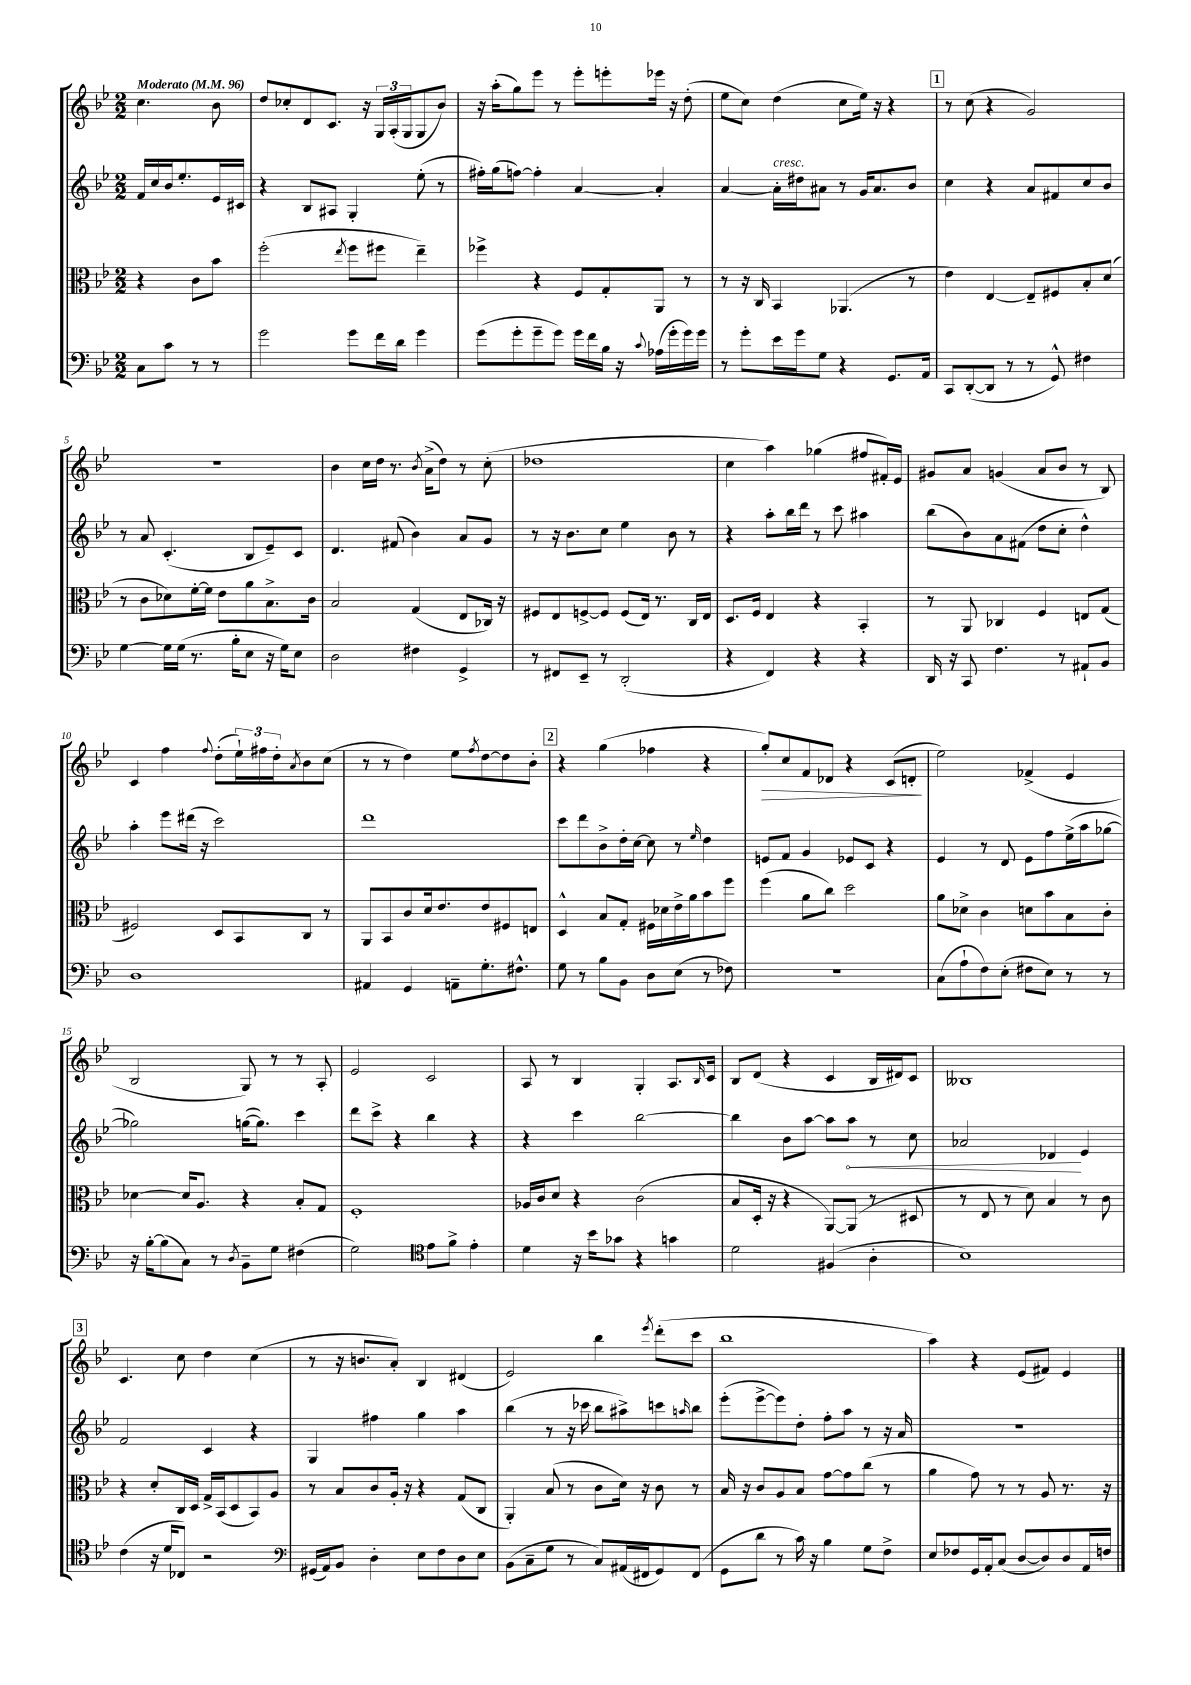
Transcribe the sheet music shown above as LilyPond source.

<<
\new StaffGroup <<
\new Staff = "s0" {
    \clef treble \key bes \major \numericTimeSignature \time 2/2 \partial 2 \tempo "Moderato" 4 = 96
    c''4. bes'8 |
    d''8 ces''8-. d'8 c'8. r16 \tuplet 3/2 { g16 a16-.( g16 } g8 bes'8) |
    r16 a''16-.( g''8) ees'''8 r8 ees'''8-. e'''8-. ees'''16 r16 d''8-.( |
    ees''8 c''8) d''4( c''8 ees''16) r16 r4 |
    \mark \markup { \box "1" } r8 c''8( r4 g'2) |
    r1 |
    bes'4 c''16 d''16 r8. \acciaccatura { bes'8 } a'16->( d''8) r8 c''8-.( |
    des''1 |
    c''4 a''4) ges''4( fis''8 fis'16-.) ees'16 |
    gis'8 a'8 g'4( a'8 bes'8 r8 bes8) |
    c'4 f''4 \appoggiatura { f''8 } d''8-.( \tuplet 3/2 { ees''16-!) fis''16 d''16-. } \acciaccatura { a'8 } bes'8 c''8( |
    r8 r8 d''4) ees''8 \acciaccatura { f''8 } d''8~ d''8 bes'8-. |
    \mark \markup { \box "2" } r4 g''4( fes''4 r4 |
    g''8-.\>) c''8 f'8 des'8 r4 c'8( d'8-.\! |
    ees''2) fes'4->( ees'4 |
    bes2 g8) r8 r8 a8-. |
    ees'2 c'2 |
    a8 r8 bes4 g4-. a8. \grace { bes16 } c'16 |
    bes8 d'8( r4 c'4 bes16 dis'16) c'8 |
    beses1 |
    \mark \markup { \box "3" } c'4. c''8 d''4 c''4( |
    r8 r16 b'8. a'8-.) bes4 dis'4( |
    ees'2) bes''4 \acciaccatura { ees'''8 } d'''8-.( c'''8 |
    bes''1 |
    a''4) r4 ees'8( fis'8) ees'4 \bar "|." |
}
\new Staff = "s1" {
    \clef treble \key bes \major \numericTimeSignature \time 2/2 \partial 2
    f'16 c''16 bes'16 ees''8.-. ees'16 cis'16 |
    r4 bes8 ais8 g4-. ees''8-.( r8 |
    fis''16-.) g''16( f''8~) f''4-. a'4~ a'4-. |
    a'4~ a'16-.^\markup { \italic "cresc." } dis''16 ais'8 r8 g'16 ais'8. bes'8 |
    \mark \markup { \box "1" } c''4 r4 a'8 fis'8 c''8 bes'8 |
    r8 a'8 c'4.-.( bes8 ees'8--) c'8 |
    d'4. fis'8( bes'4) a'8 g'8 |
    r8 r16 bes'8. c''8 ees''4 bes'8 r8 |
    r4 a''8-. bes''16 d'''16 r8 c'''8 ais''4 |
    bes''8( bes'8) a'8 fis'8( d''8 c''8-. d''4-^) |
    a''4-. ees'''8 dis'''16( r16 c'''2) |
    d'''1 |
    \mark \markup { \box "2" } c'''8 d'''8 bes'8-> d''16-. c''16~ c''8 r8 \grace { ees''16 } d''4 |
    e'8 f'8 g'4 ees'8 c'8 r4 |
    ees'4 r8 d'8 ees'8 f''8 ees''16->( a''16 ges''8~ |
    ges''2) g''16~( g''8.) c'''4 |
    d'''8 c'''8-> r4 bes''4 r4 |
    r4 c'''4 bes''2~ |
    bes''4 bes'8 a''8~ a''8 \once \override Hairpin.circled-tip = ##t a''8\< r8 c''8 |
    aes'2 des'4\! ees'4 |
    \mark \markup { \box "3" } f'2 c'4 r4 |
    g4 fis''4 g''4 a''4 |
    bes''4( r8 r16 ces'''16 bes''8 ais''8->) c'''8 \grace { a''16 } bes''8 |
    ees'''8-.( ees'''8~-> ees'''8) d''8-. f''8-. a''8 r8 r16 a'16 |
    r1 \bar "|." |
}
\new Staff = "s2" {
    \clef alto \key bes \major \numericTimeSignature \time 2/2 \partial 2
    r4 c'8 bes'8 |
    f''2-.( \acciaccatura { ees''8 } f''8 fis''8 ees''4--) |
    fes''4-> r4 f8 g8-. a,8 r8 |
    r8 r16 c16 bes,4 aes,4.( r8 |
    \mark \markup { \box "1" } ees'4) ees4~ ees8-- fis8 bes8-. d'8( |
    r8 c'8 des'8) f'16~-. f'16 ees'8 a'8 bes8.-> c'16 |
    bes2 g4( ees8 ces16) r16 |
    fis8 ees8 f8~-> f8 f8( ees16) r8. c16 ees16 |
    d8. f16 ees4 r4 bes,4-. |
    r8 a,8 ces4 f4 e8 g8( |
    fis2) d8 bes,8 c8 r8 |
    a,8 bes,8 c'8 d'16 ees'8. ees'8 fis8 e8 |
    \mark \markup { \box "2" } d4-^ bes8 g8-. fis16 des'16 ees'16-> a'16 bes'8 f''8 |
    f''4( a'8 c''8) d''2 |
    a'8 des'8-> c'4 d'8 bes'8 bes8 c'8-. |
    des'4~ des'16 a8. r4 bes8-. g8 |
    f1-. |
    aes16 c'16 d'8 r4 c'2( |
    bes8 d16-. r16 r4 a,8~) a,8( r8 dis8 |
    r8 ees8 r8 d'8) bes4 r8 c'8 |
    \mark \markup { \box "3" } r4 d'8-. c16 d16 g16-> bes,16( d8 bes,8) a8 |
    r8 bes8 c'8 a16-. r16 r4 g8( c8 |
    a,4-.) bes8( r8 c'8 d'16) r16 c'8 r8 |
    bes16 r16 c'8 a8 bes8 g'8~ g'8 c''8( r8 |
    a'4 g'8) r8 r8 a8 r8. r16 \bar "|." |
}
\new Staff = "s3" {
    \clef bass \key bes \major \numericTimeSignature \time 2/2 \partial 2
    c8 c'8 r8 r8 |
    g'2 g'8 f'16 d'16 g'4 |
    g'8( g'8-. g'8-- g'8) g'16 f'16 bes16 r16 \appoggiatura { c'8 } aes16( g'16-. g'16) g'16 |
    r8 g'8-. ees'16 g'16 g8 r4 g,8. a,16 |
    \mark \markup { \box "1" } c,8 d,8~-.( d,8 r8 r8 g,8-^) fis4 |
    g4~ g16 g16( r8. bes16-. ees8 r16 g16) ees8 |
    d2 fis4 g,4-> |
    r8 fis,8 ees,8-- r8 d,2-.( |
    r4 f,4) r4 r4 |
    d,16 r16 c,8 f4. r8 ais,8-! bes,8 |
    d1 |
    ais,4 g,4 a,8-- g8.-. fis8.-^ |
    \mark \markup { \box "2" } g8 r8 bes8 bes,8 d8 ees8( r8 fes8) |
    R1 |
    c8( a8-! f8) ees8-.( fis8 ees8) r8 r8 |
    r16 bes16~-. bes8( c8) r8 \acciaccatura { d8 } bes,8-- g8 fis4( |
    g2) \clef tenor ees'8 f'8-> ees'4-. |
    d'4 r16 bes'16 ges'8 r4 g'4 |
    d'2 fis4( a4-. |
    bes1) |
    \mark \markup { \box "3" } c'4( r16 d'16 ces8) r2 |
    \clef bass gis,16( a,16) bes,8 d4-. ees8 f8 d8 ees8 |
    bes,8( c8-- g8 r8 c8) ais,16( fis,16 g,8) fis,8( |
    g,8 d'8 r8 c'16) r16 bes4 g8 f8-> |
    ees8 fes8 g,16 a,16-. c8( d8~ d8) d8 a,16 f16 \bar "|." |
}
>>
>>
